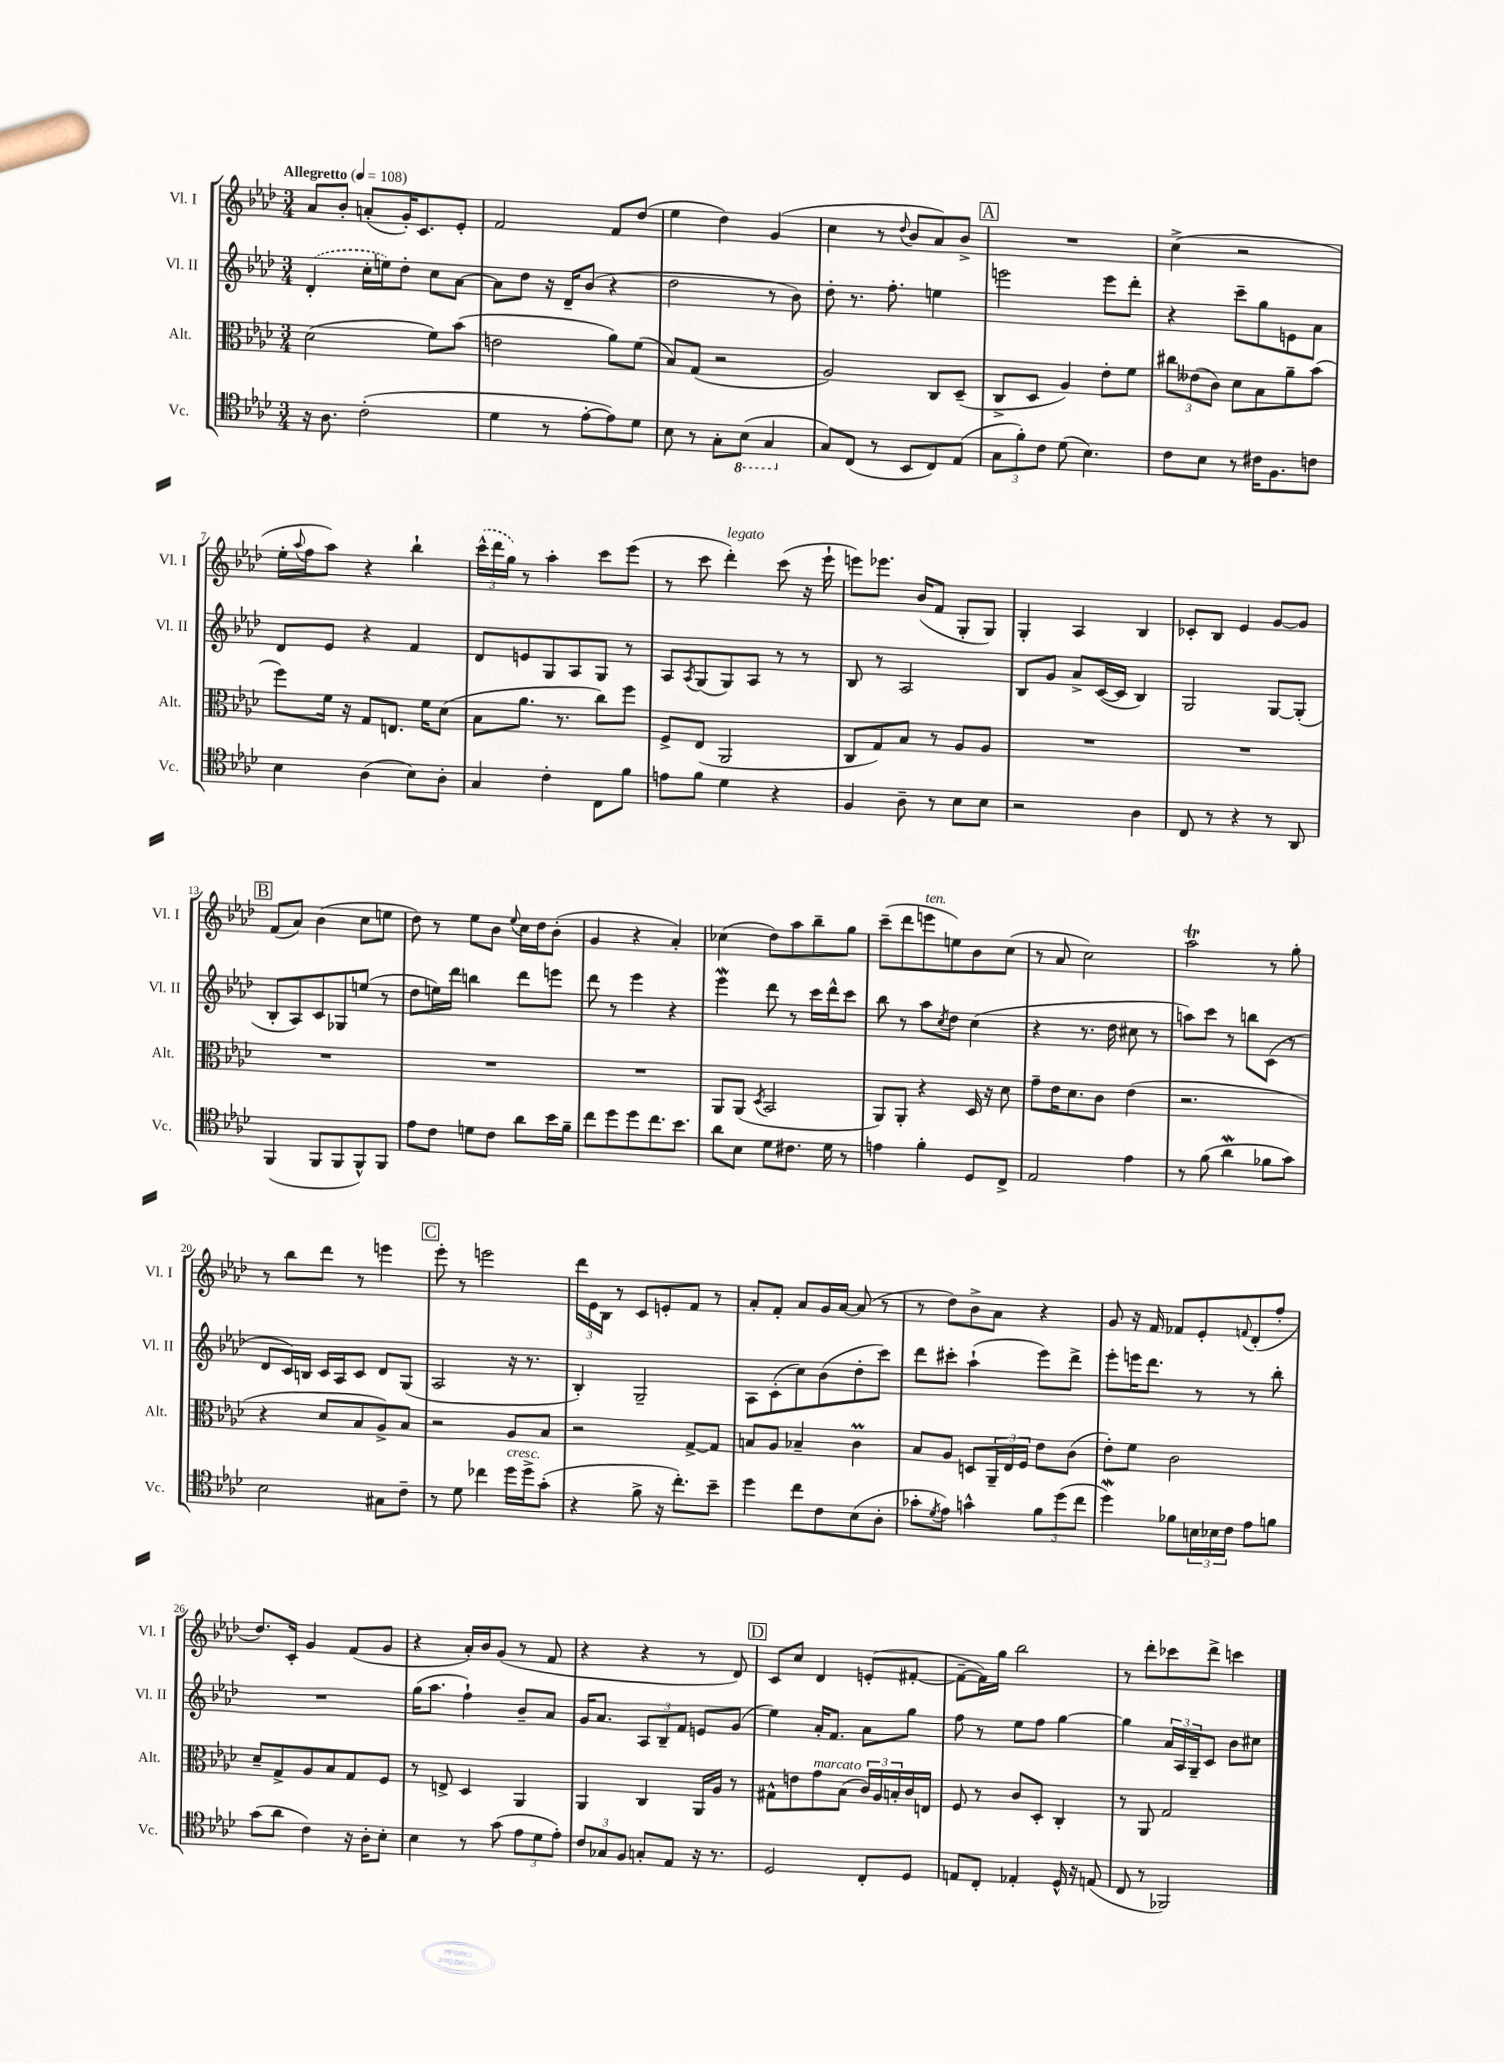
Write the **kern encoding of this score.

**kern	**kern	**kern	**kern
*staff4	*staff3	*staff2	*staff1
*clefC4	*clefC3	*clefG2	*clefG2
*k[b-e-a-d-]	*k[b-e-a-d-]	*k[b-e-a-d-]	*k[b-e-a-d-]
*M3/4	*M3/4	*M3/4	*M3/4
*MM108	*MM108	*MM108	*MM108
16r	(2d-	(4d-'	8a-
8.A-	.	.	.
.	.	.	8b-'
(2c'	.	16cc'	(8a'
.	.	16ee)	.
.	.	8dd-'	16g')
.	.	.	8.c
.	8f)	8cc	.
.	(8b-	[8a-	8e-'
=	=	=	=
4d-	2e	8a-]	2f
.	.	8dd-	.
8r	.	16r	.
.	.	16d-~	.
[8e-'	.	(8b-	.
8e-])	8a-)	4r	8f
8d-	(8f	.	(8dd-
=	=	=	=
8B-	8B-)	2dd-	4ee-
8r	(8G	.	.
8G'	2r	.	4dd-)
(8BB-	.	.	.
4GG	.	8r	(4g
.	.	8b-)	.
=	=	=	=
8G)	2A-)	8dd-'	4cc
(8C	.	8.r	.
8r	.	.	8r
.	.	8.ff'	.
.	.	.	8qqdd-
8BB-	.	.	8b-
8C)	8C	4ee	8a-)
(8E-	(8D-~	.	8b-^
=	=	=	=
12G	8C^	2eee	2.r
12f')	.	.	.
.	8D-	.	.
12c	.	.	.
(8d-	4A-)	.	.
4.B-)	.	.	.
.	8e-'	8eee	.
.	8f	8ddd-'	.
=	=	=	=
8c	12cc#	4r	(4cc^
.	(12e--	.	.
8B-	.	.	.
.	12c)	.	.
8r	8d-	8ccc~	2r
16c#	8B-	8gg	.
8.F	.	.	.
.	8a-~	8e	.
8c	(8b-	8a-	.
=	=	=	=
4B-	8ff)	8d-	16ee-'
.	.	.	8qqaa-
.	.	.	16ff
.	16f	8e-	8aa-)
.	16r	.	.
(4A-	8G	4r	4r
.	8.E	.	.
8B-)	.	4f	4bb-`
.	16f	.	.
8A-'	(8d-	.	.
=	=	=	=
4G	8B-	8d-	(24ccc^^
.	.	.	24ddd-
.	.	.	24gg)
.	8.a-	8e	8r
4c'	.	8G	4aa-'
.	8.r	.	.
.	.	8A-	.
8C	8cc)	8G	8ccc
8f	8ff	8r	(8eee-
=	=	=	=
8e	8F^	8A-	8r
.	.	8qA-	.
8f	(8E-	(8G	8ccc
4d-	2AA-	8G)	4ddd-')
.	.	8A-	.
4r	.	8r	(8ccc
.	.	8r	16r
.	.	.	16eee-`
=	=	=	=
4F	8C	8B-	8eee)
.	8G)	8r	8.eee-
8A-~	8B-	2A-	.
.	.	.	(16b-
8r	8r	.	8f
8B-	8A-	.	8G'
8B-	8A-	.	8G)
=	=	=	=
2r	2.r	8B-	4G'
.	.	8g	.
.	.	8a-^	4A-
.	.	([16c	.
.	.	16c]	.
4A-	.	4B-)	4B-
=	=	=	=
8C	2.r	2G	8c-'
8r	.	.	8B-
4r	.	.	4e-
8r	.	[8G	[8g
8AA-	.	(8G']	8g]
=	=	=	=
(4FF	2.r	8B-'	(8f
.	.	8A-)	8a-)
8FF	.	8c	(4b-
8FF	.	8G-	.
8FF^^)	.	(8ee	8cc
8FF	.	8r	8ee
=	=	=	=
8e-	2.r	8dd-	8dd-)
8c	.	16ee)	8r
.	.	16ddd-	.
8d	.	4bb	8ee-
8c	.	.	8b-
.	.	.	8qqee-
8a-	.	8ddd-	16cc
.	.	.	16dd-
16b-	.	8eee	(8b-'
16f~	.	.	.
=	=	=	=
8cc	2.r	8ddd-	4g
8dd-	.	8r	.
8dd-	.	4eee-	4r
8.cc	.	.	.
.	.	4r	4a-')
8.b-	.	.	.
=	=	=	=
8a-	8AA-	4eee-	(4cc-
8B-	(8AA-	.	.
.	8qD-	.	.
8d-	2BB-	8ddd-	8dd-)
8.c#	.	8r	8aa-
.	.	16ccc	8bb-~
16d-	.	16ddd-^^	.
8r	.	8ccc	8gg
=	=	=	=
4e	8AA-)	8bb-	(8ccc~
.	8AA-'	8r	8ddd-
4f'	4r	8aa-	8eee
.	.	8qcc	.
.	.	8dd-	8ee)
8D-	16D-	(4cc	8b-
.	16r	.	.
8C^	8d-	.	(8cc
=	=	=	=
2E-	8g~	4r	8r
.	16e-	.	8a-
.	8.d-	.	.
.	.	8.r	2cc)
.	8c	.	.
.	.	16dd-	.
4e-	(4e-	8cc#	.
.	.	8r	.
=	=	=	=
8r	2.r	8aa)	2aa-
(8f	.	8ccc	.
4a-	.	8r	.
.	.	8bb	.
8f-	.	(8c	8r
8g)	.	8r	8gg'
=	=	=	=
2B-	4r	8d-	8r
.	.	16c)	8bb-
.	.	16B	.
.	8d-	16c	8ddd-
.	.	16A-	.
.	8B-	8c	8r
8G#	8A-^)	8d-	4eee
8c~	8B-	(8G	.
=	=	=	=
8r	2r	2A-	8eee-'
8d-	.	.	8r
4cc-	.	.	2eee
16dd-	8A-	16r	.
16dd-^	.	8.r	.
(8g'	8B-	.	.
=	=	=	=
4r	2r	4B-')	24ddd-
.	.	.	24e-
.	.	.	24B-
.	.	.	8r
8f^	.	2G~	8c
16r	.	.	8e'
8.cc')	.	.	.
.	[8G^	.	8f
8b-~	8G]	.	8r
=	=	=	=
4dd-	8B	8A-	8a-'
.	8A-	(8c'	8f'
8cc	4B-~	8cc)	8a-
8c	.	(8b-	16g
.	.	.	[16a-
(8B-	4c	8dd-'	(8a-]
8A-'	.	8ccc)	8r
=	=	=	=
8g-'	8B-	8ddd-	8r
8qd-	.	.	.
8e-)	8A-	8ccc#'	8dd-)
4g^^	8D	(4aa-`	8b-^
.	24AA-~	.	8a-
.	24E-	.	.
.	24F	.	.
12f	8e-	8eee-)	4r
(12dd-	.	.	.
.	(8c	8ddd-^	.
12cc	.	.	.
=	=	=	=
4dd-)	8e-')	8eee-'	8g
.	8f	16eee	16r
.	.	8.ddd-	16f
8f-	2c	.	8f-
24B	.	8r	8e-'
24B-	.	.	.
24c	.	.	.
.	.	.	8qqf
8e-	.	8r	(8d-'
8f	.	8bb-'	8ff'
=	=	=	=
(8g	8d-~	2.r	8.dd-)
8a-	8G^	.	.
.	.	.	16c'
4c)	8A-	.	4g
.	8B-	.	.
16r	8G	.	(8f
16A-'	.	.	.
8B-'	8F	.	8g
=	=	=	=
4B-	8r	(16gg	4r
.	.	8.aa-	.
.	8E^	.	.
8r	4D-	4ff`)	16a-')
.	.	.	16b-
(8g	.	.	(8g
12e-	4AA-	8b-~	8r
12d-	.	.	.
.	.	8a-	8f
12e-')	.	.	.
=	=	=	=
12c	4AA-	16g	4r
.	.	8.a-	.
12G-	.	.	.
12F	.	.	.
8G'	4C	12A-	4r
.	.	12B-~	.
8E-	.	.	.
.	.	12f	.
16r	16AA-	8e	8r
8.r	16A-	.	.
.	8r	(8g	8d-)
=	=	=	=
2D-	8G#^^	4ee-)	8c
.	8e	.	8cc
.	8g	16a-'	4d-
.	.	8.f	.
.	(8B-	.	.
8C'	24c)	8a-	(8e'
.	24A-	.	.
.	24B'	.	.
8D-	16c	8gg	[8f#'
.	16E	.	.
=	=	=	=
8E	8F	8ff	8f#~_
8C'	8r	8r	16f#])
.	.	.	16gg
4E-'	8c	8ee-	2bb-
.	8D-'	8ff	.
16D-^^	4C'	[4gg	.
16r	.	.	.
(8E	.	.	.
=	=	=	=
8C	8r	4gg]	8r
8r	8AA-	.	8ddd-'
2FF-)	2G	24a-	8ccc-
.	.	24A-	.
.	.	24G~	.
.	.	8c	8ddd-^
.	.	8b-	4ccc
.	.	8cc#	.
==	==	==	==
*-	*-	*-	*-
